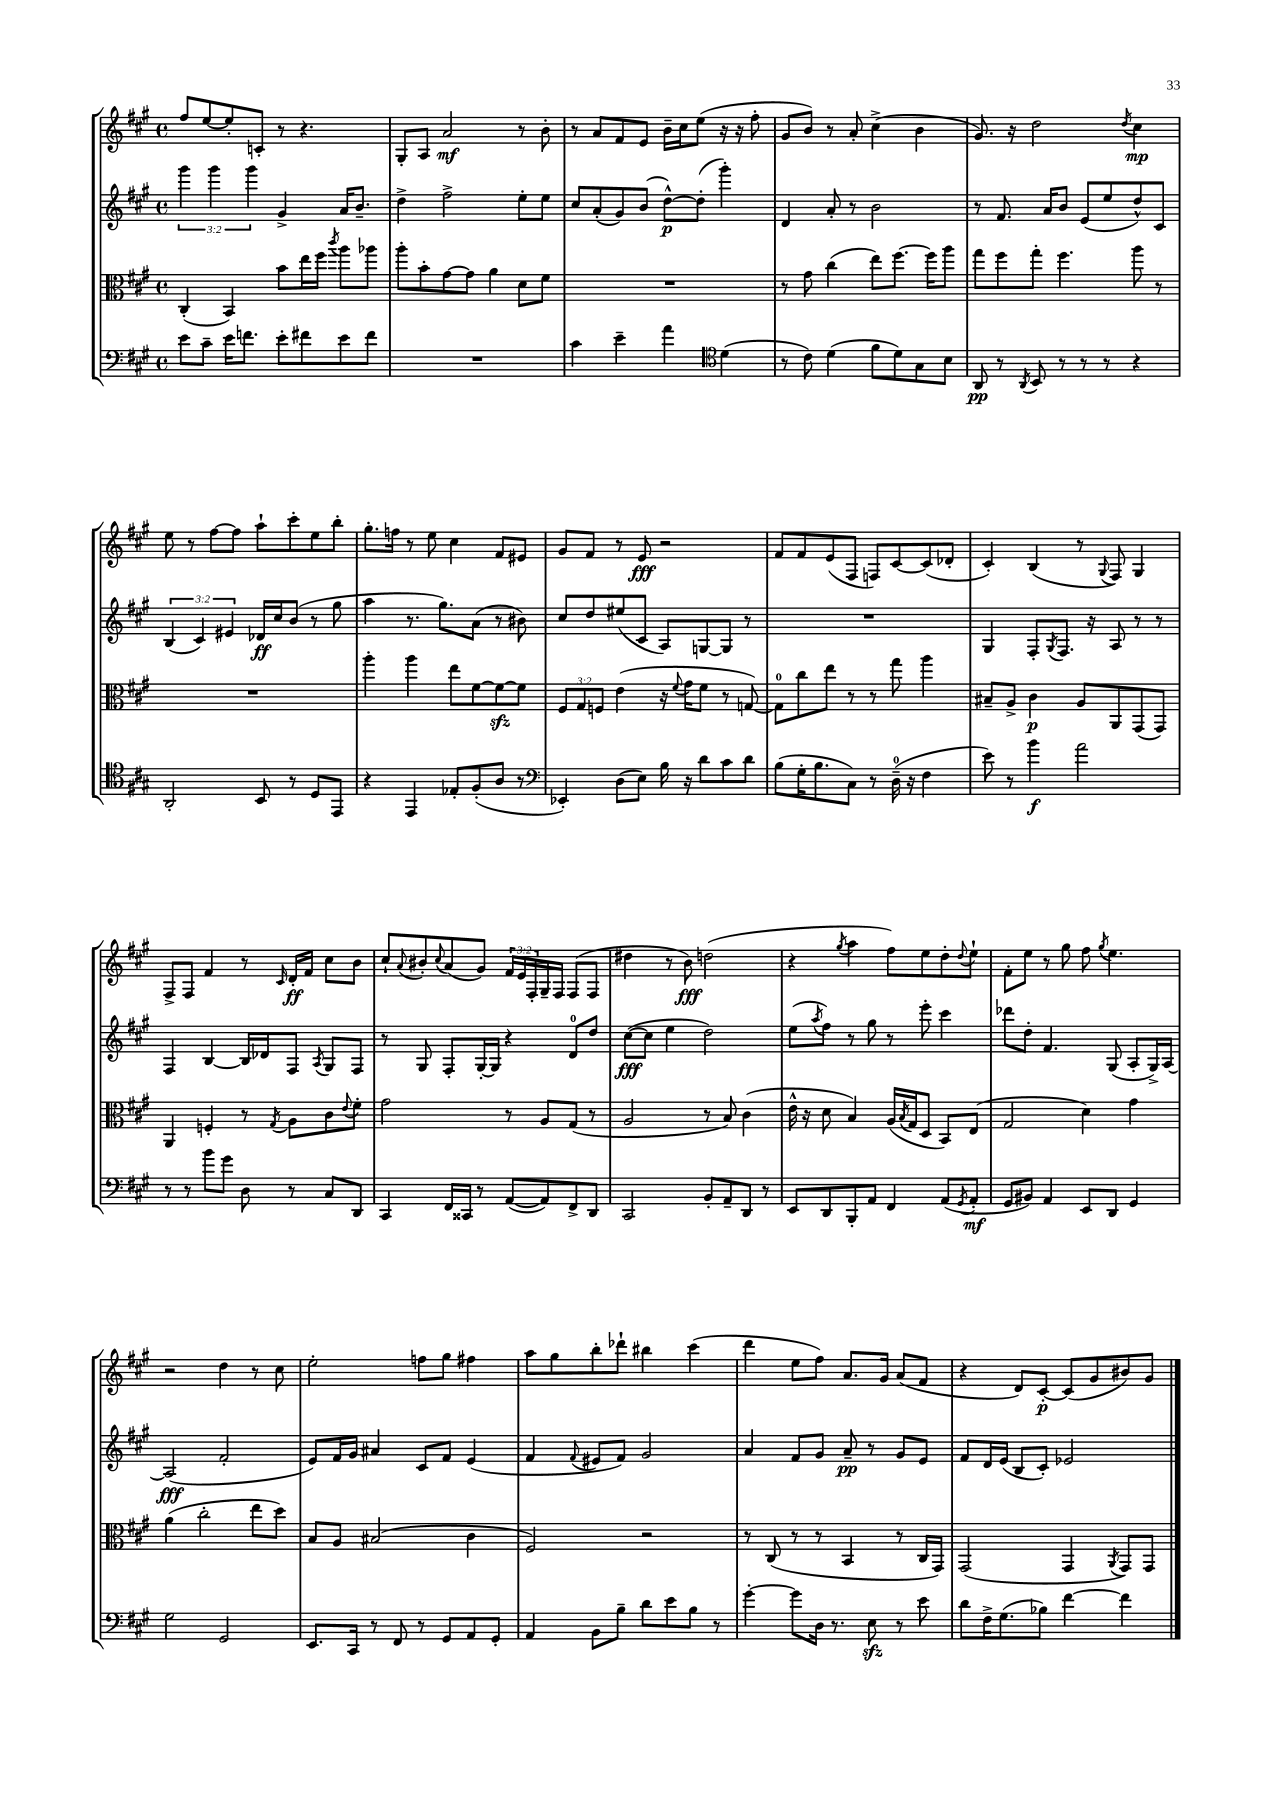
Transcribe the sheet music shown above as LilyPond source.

<<
\new StaffGroup <<
\new Staff = "s0" {
    \clef treble \key a \major \defaultTimeSignature \time 4/4 \override Staff.TupletNumber.text = #tuplet-number::calc-fraction-text
    fis''8 e''8~ e''8-. c'8-. r8 r4. |
    gis8-. a8 a'2\mf r8 b'8-. |
    r8 a'8 fis'8 e'8 b'16-- cis''16 e''8( r16 r16 fis''8-. |
    gis'8 b'8) r8 a'8-. cis''4->( b'4 |
    gis'8.) r16 d''2 \acciaccatura { d''8 } cis''4\mp |
    e''8 r8 fis''8~ fis''8 a''8-! cis'''8-. e''8 b''8-. |
    gis''8.-. f''16 r8 e''8 cis''4 fis'8 eis'8 |
    gis'8 fis'8 r8 e'8\fff r2 |
    fis'8 fis'8 e'8( fis8 f8) cis'8~ cis'8( des'8-. |
    cis'4-.) b4( r8 \appoggiatura { gis8 } fis8) gis4 |
    fis8-> fis8 fis'4 r8 \grace { cis'16 } d'16-.\ff fis'16 cis''8 b'8 |
    cis''8-! \appoggiatura { a'8 } bis'8-. \appoggiatura { cis''8 } a'8( gis'8) \tuplet 3/2 { fis'16 e'16 fis16-. } gis16-- fis16 fis8( fis8 |
    dis''4 r8 b'8\fff) d''2( |
    r4 \acciaccatura { gis''8 } a''4 fis''8) e''8 d''8-. \appoggiatura { d''8 } e''8-! |
    fis'8-. e''8 r8 gis''8 fis''8 \acciaccatura { gis''8 } e''4. |
    r2 d''4 r8 cis''8 |
    e''2-. f''8 gis''8 fis''4 |
    a''8 gis''8 b''8-. des'''8-! bis''4 cis'''4( |
    d'''4 e''8 fis''8) a'8. gis'16 a'8( fis'8 |
    r4 d'8) cis'8~-.\p cis'8( gis'8 bis'8) gis'8 \bar "|." |
}
\new Staff = "s1" {
    \clef treble \key a \major \defaultTimeSignature \time 4/4 \override Staff.TupletNumber.text = #tuplet-number::calc-fraction-text
    \tuplet 3/2 { gis'''4 gis'''4 gis'''4 } gis'4-> a'16 b'8.-- |
    d''4-> fis''2-> e''8-. e''8 |
    cis''8 a'8-.( gis'8) b'8( d''8~-^\p) d''8-.( gis'''4-.) |
    d'4 a'8-. r8 b'2 |
    r8 fis'8. a'16 b'8 e'8( e''8 d''8-^) cis'8 |
    \tuplet 3/2 { b4( cis'4) eis'4 } des'16\ff cis''16 b'8( r8 gis''8 |
    a''4 r8. gis''8.) a'8( r8 bis'8) |
    cis''8 d''8 eis''8( cis'8 a8) g8~ g8 r8 |
    R1 |
    gis4 fis8-. \acciaccatura { gis8 } fis8. r16 a8 r8 r8 |
    fis4 b4~ b16 des'16 fis8 \acciaccatura { a8 } gis8 fis8 |
    r8 gis8 fis8-. gis16~-. gis16 r4 d'8-0 d''8 |
    cis''8~\fff( cis''8 e''4 d''2) |
    e''8( \acciaccatura { a''8 } fis''8) r8 gis''8 r8 e'''8-. cis'''4 |
    des'''8 d''8-. fis'4. gis8( a8-. gis16->) a16~ |
    a2\fff( fis'2-. |
    e'8) fis'16 gis'16 ais'4 cis'8 fis'8 e'4( |
    fis'4 \appoggiatura { fis'8 } eis'8 fis'8) gis'2 |
    a'4 fis'8 gis'8 a'8--\pp r8 gis'8 e'8 |
    fis'8 d'16 e'16( b8 cis'8-.) ees'2 \bar "|." |
}
\new Staff = "s2" {
    \clef alto \key a \major \defaultTimeSignature \time 4/4 \override Staff.TupletNumber.text = #tuplet-number::calc-fraction-text
    cis4-.( b,4) b'8 e''16 fis''16 \acciaccatura { cis'''8 } a''8 aes''8 |
    a''8-. b'8-. gis'8~ gis'8 a'4 d'8 fis'8 |
    R1 |
    r8 gis'8 cis''4( e''8) fis''8.~ fis''16 a''8 |
    gis''8 fis''8 gis''8-. fis''4. a''8 r8 |
    R1 |
    a''4-. a''4 e''8 fis'8~ fis'8~\sfz fis'8 |
    \tuplet 3/2 { fis8 gis8 f8 } e'4( r16 \appoggiatura { fis'8 } gis'16 fis'8 r8 g8~) |
    g8-0 cis''8 e''8 r8 r8 gis''8 a''4 |
    bis8-- a8-> cis'4\p a8 a,8 gis,8( gis,8) |
    a,4 f4-. r8 \acciaccatura { gis8 } a8 cis'8 \appoggiatura { e'8 } fis'8-. |
    gis'2 r8 a8 gis8( r8 |
    a2 r8 b8) cis'4( |
    e'16-^ r16 d'8 b4) a16( \acciaccatura { b8 } gis16 d8 b,8) e8( |
    gis2 d'4) gis'4 |
    a'4( cis''2-. e''8 d''8) |
    b8 a8 bis2( cis'4 |
    fis2) r2 |
    r8 cis8( r8 r8 b,4 r8 cis16 gis,16) |
    gis,2( gis,4 \acciaccatura { a,8 } gis,8) gis,8 \bar "|." |
}
\new Staff = "s3" {
    \clef bass \key a \major \defaultTimeSignature \time 4/4
    e'8 cis'8-- e'16 f'8. e'8-. fis'8 e'8 fis'8 |
    R1 |
    cis'4 e'4-- a'4 \clef tenor d'4( |
    r8 cis'8) d'4( fis'8 d'8) gis8 b8 |
    a,8\pp r8 \acciaccatura { a,8 } b,8 r8 r8 r8 r4 |
    a,2-. b,8 r8 d8 e,8 |
    r4 e,4 ees8-. fis8-.( a8 r8 |
    \clef bass ees,4-.) d8( e8) b16 r16 d'8 cis'8 d'8 |
    b8( gis16-. b8. cis8) r8 d16-0--( r16 fis4 |
    e'8) r8 b'4\f a'2 |
    r8 r8 b'8 gis'8 d8 r8 cis8 d,8 |
    cis,4 fis,16 cisis,16 r8 a,8~( a,8) fis,8-> d,8 |
    cis,2 b,8-. a,8-- d,8 r8 |
    e,8 d,8 b,,8-. a,8 fis,4 a,8( \acciaccatura { gis,8 } a,8-.\mf |
    gis,8 bis,8) a,4 e,8 d,8 gis,4 |
    gis2 gis,2 |
    e,8. cis,16 r8 fis,8 r8 gis,8 a,8 gis,8-. |
    a,4 b,8 b8-- d'8 e'8 b8 r8 |
    gis'4~-. gis'8 d16 r8. e8\sfz r8 e'8 |
    d'8 fis16-> gis8.( bes8) fis'4~ fis'4 \bar "|." |
}
>>
>>
\layout { \context { \Score \remove "Bar_number_engraver" } }
